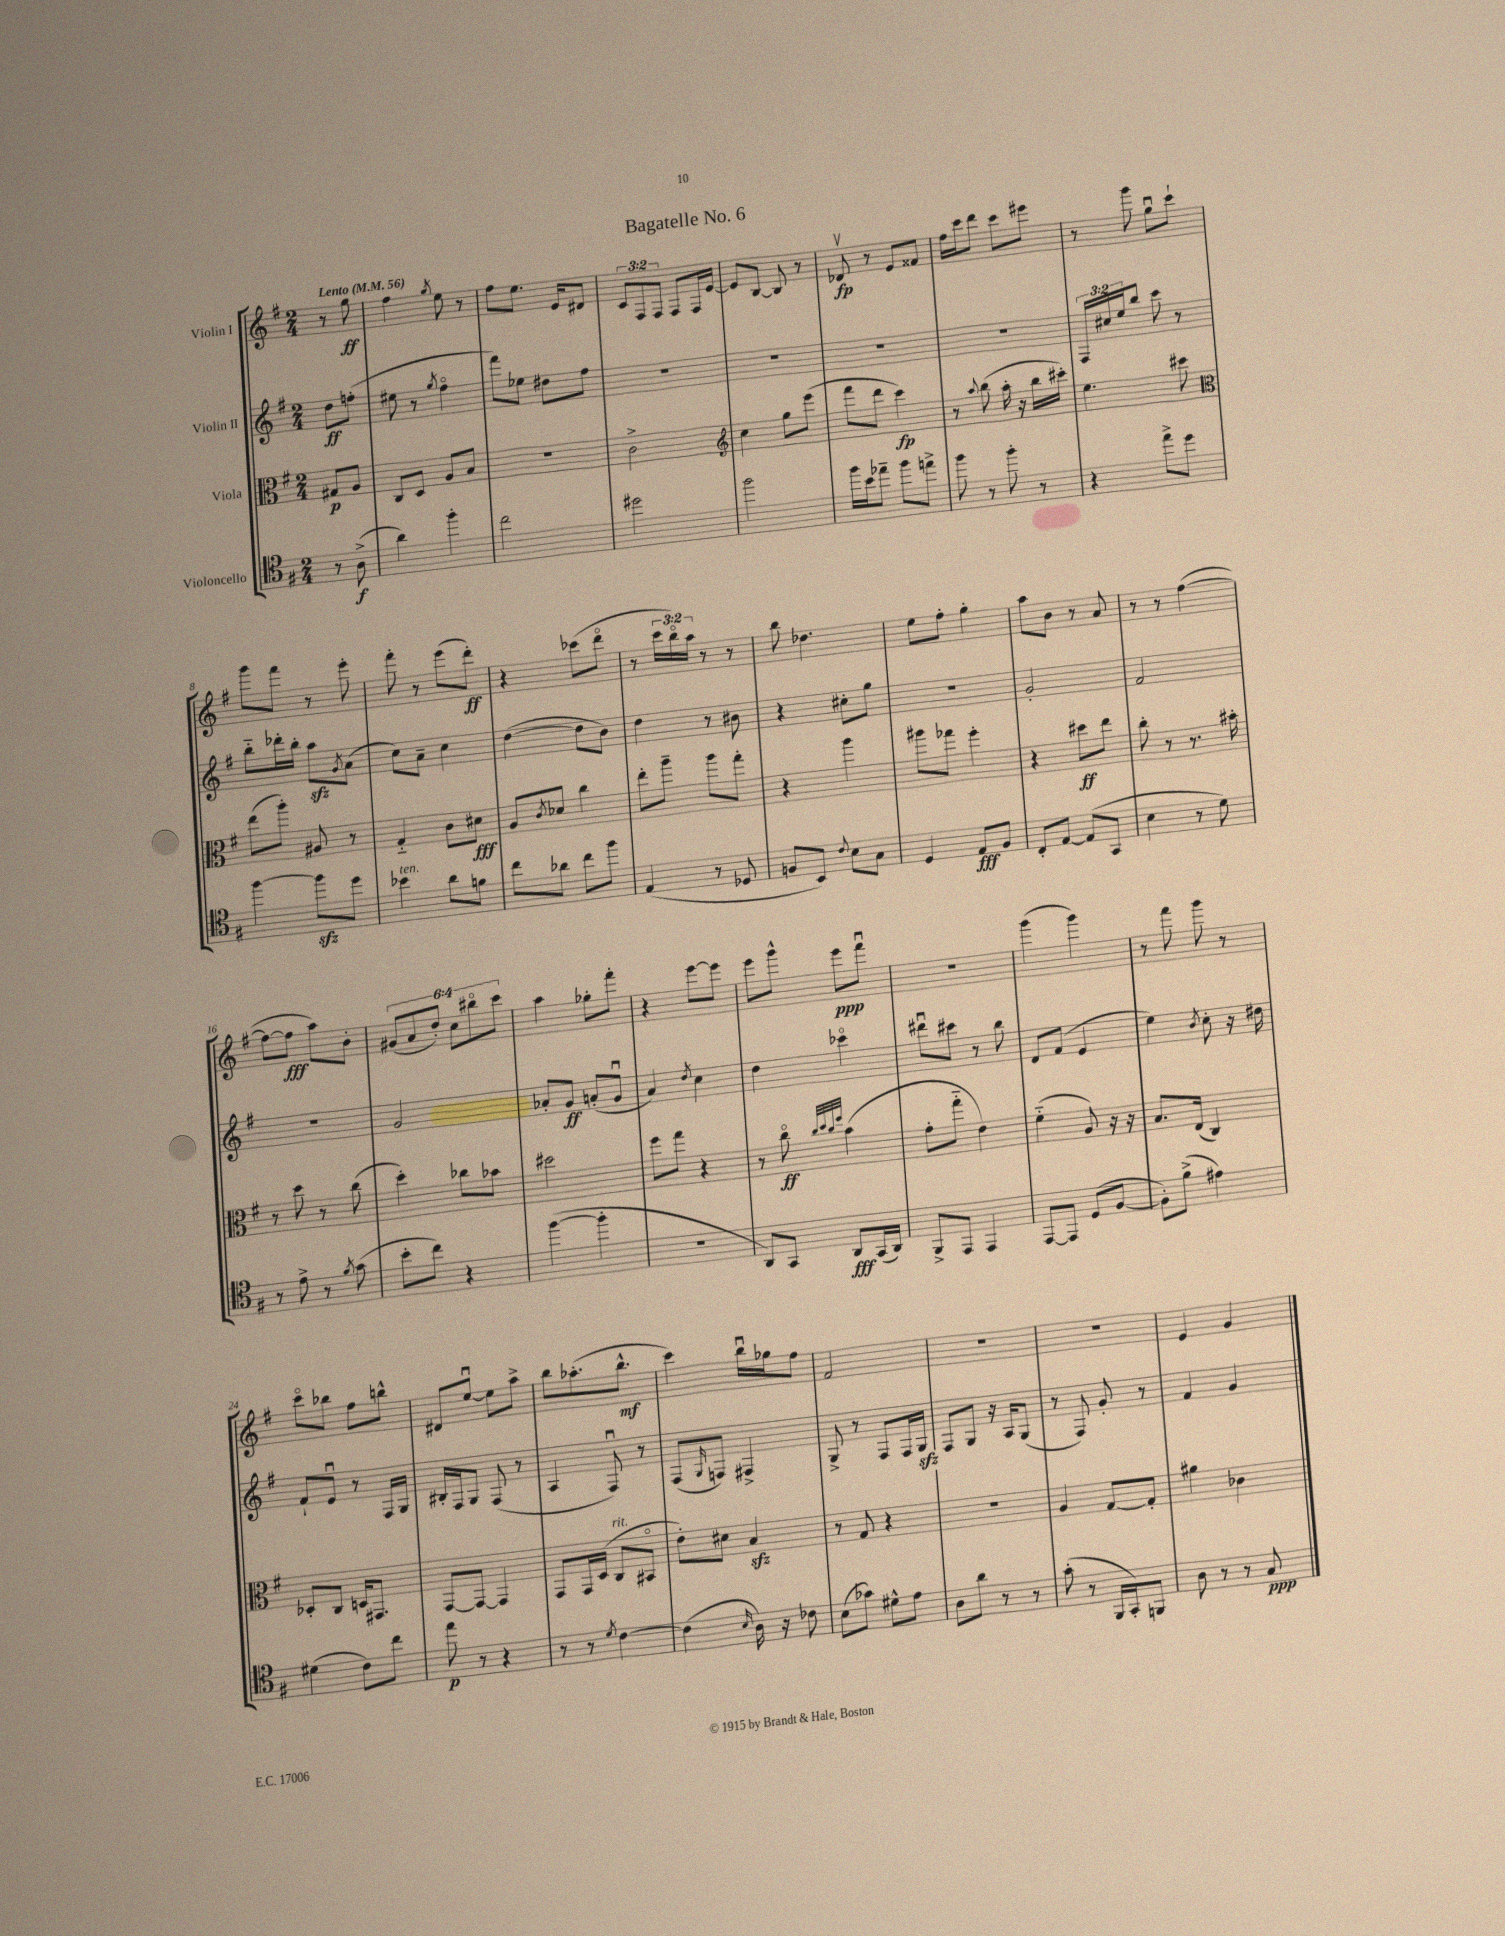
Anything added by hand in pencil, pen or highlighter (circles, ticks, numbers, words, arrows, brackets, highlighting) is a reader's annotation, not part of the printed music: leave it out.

**kern	**kern	**kern	**kern
*staff4	*staff3	*staff2	*staff1
*clefC4	*clefC3	*clefG2	*clefG2
*k[f#]	*k[f#]	*k[f#]	*k[f#]
*M2/4	*M2/4	*M2/4	*M2/4
*MM56	*MM56	*MM56	*MM56
8r	8G#	8dd	8r
(8A^	8A	(8ff'	8gg
=	=	=	=
4a)	8C	8ee#	4ff#
.	8D	8r	.
.	.	8qgg	8qgg
4ff#'	8A	4ff#o	8ee
.	8B	.	8r
=	=	=	=
2cc	2r	8fff#)	8ff#
.	.	8ee-	8.ee
.	.	8dd#	.
.	.	.	16e
.	.	8ff#	8d#
=	=	=	=
2dd#	2c^	2r	12c
.	.	.	12F#
.	.	.	12F#
.	.	.	8F#
.	.	.	16F#
.	.	.	[16e
=	=	=	=
*	*clefG2	*	*
2ff#	4cc	2r	8e]
.	.	.	[8B
.	8gg	.	8B]
.	(8eee	.	8r
=	=	=	=
16ff#	8fff#	2r	8d-v
16b	.	.	.
8ee-~	8ddd	.	8r
8ff#	4ccc)	.	8e
8ee^	.	.	8f##
=	=	=	=
8ff#	8r	2r	16ff#
.	.	.	16ccc
.	8qqaa	.	.
8r	(8bb	.	8ddd
8ff#'	16aa'	.	8ccc
.	16r	.	.
8r	16bb	.	8eee#
.	16ccc#')	.	.
=	=	=	=
4r	4.ee	24F#	8r
.	.	24cc#	.
.	.	24ee	.
.	.	8bb	8ggg
8ee^	.	8ccc	8ggu
8dd	8ccc#	8r	8ccc`
=	=	=	=
*	*clefC3	*	*
[4ff#	(8ee	8bb'~	8ggg
.	8aa')	16ddd-'	8fff#
.	.	16bb'	.
8ff#]	8A#	8aa	8r
.	.	8qg	.
8dd	8r	(8a	8eee'
=	=	=	=
4b-	4G'~	8cc)	8fff#'
.	.	8a~	8r
8a	8c	4cc	(8eee
8f	8d#	.	8ddd')
=	=	=	=
8cc	8A	([4dd	4r
.	8qc	.	.
8a-	8d-	.	.
8cc	4cc	8dd]	(8ccc-
8ff#	.	8b)	8dddo
=	=	=	=
(4E	8ee'	4dd	8r
.	8aa~	.	24ccc
.	.	.	24bbo)
.	.	.	24aa
8r	8aa	8r	8r
8D-	8gg'	8b#	8r
=	=	=	=
8F	4r	4r	8bb
8BB)	.	.	4.dd-
8qqc	.	.	.
8B	4aa	8cc#'	.
8G	.	8gg	.
=	=	=	=
4D	8aa#	2r	8ee
.	8gg-	.	8ff#'
8E	4ff#'	.	4gg'
8F#	.	.	.
=	=	=	=
8C'	4r	2g'	8aa
[8E	.	.	8b
(8E]	8dd#	.	8r
8GG	8ee	.	8a
=	=	=	=
4B	8cc'	2f#	8r
.	8r	.	8r
8r	8.r	.	([4ff#
8d)	.	.	.
.	16b#'	.	.
=	=	=	=
8r	8r	2r	8ff#_
8e^	8dd	.	8ff#]
8r	8r	.	8aa)
8qf#	.	.	.
(8g	(8cc	.	8b'
=	=	=	=
8b'	4dd')	2g	(12g#
.	.	.	12a
8cc)	.	.	.
.	.	.	12dd')
4r	8cc-	.	12cc
.	.	.	12bb#o
.	8b-	.	.
.	.	.	12ccc
=	=	=	=
([4ff#	2dd#	8a-'	4aa
.	.	8g	.
4ff#']	.	(8a'	8gg-'
.	.	8gu	8fff#'
=	=	=	=
2r	8ff#	4a)	4r
.	8gg	.	.
.	.	8qdd	.
.	4r	4cc	[8eee
.	.	.	8eee]
=	=	=	=
8AA)	8r	4dd	8eee
8GG	8cco	.	8ggg^^
.	32qqcc	.	.
.	32qqdd	.	.
.	32qqcc	.	.
.	32qqff#	.	.
8AA	(4b	4ccc-o	8eee
(16GG	.	.	8fff#u
16AA)	.	.	.
=	=	=	=
8FF#^	8g'	8ddd#u	2r
8EE	8gg'~	8ccc#	.
4EE	4e)	8r	.
.	.	8bb	.
=	=	=	=
[8EE	(4f#'~	8d	(4ggg
8EE]	.	(8f#	.
(8D	8A)	4e	4ggg)
[8F#	16r	.	.
.	16r	.	.
=	=	=	=
8F#'])	8.B	4ee)	8r
(8f#^	.	.	8fff#
.	(16E	.	.
.	.	8qb	.
4e#)	4C)	8cc'	8ggg
.	.	16r	8r
.	.	16dd#	.
=	=	=	=
(4d#	8D-'	8f#`	8ccco
.	8C	8eu	8bb-
8c)	16D	8r	8ff#
.	8.GG#	.	.
8cc	.	16F#	8bb^^
.	.	16G	.
=	=	=	=
8ee	[8GG	16B#'	8d#
.	.	16F#	.
8r	8GG_	8G	[8eeu
4r	4GG]	(8F#	8ee]
.	.	8r	8aa^
=	=	=	=
8r	8GG	4A	8bb
8r	16GG	.	(8.aa-'
.	(16D	.	.
8qd	.	.	.
[4c	8C	8F#u)	.
.	.	.	8.bb^^
.	8BB#o	8r	.
=	=	=	=
(4c]	8e')	(8F#	4ccc)
.	.	16qqG	.
.	8d#	8F)	.
16qqB	.	.	.
16A)	4B	4F#^	16bbu
16r	.	.	16gg-
8c-	.	.	8ff#
=	=	=	=
(8B	8r	8G^	2f#
8g-)	8G	8r	.
8d#^^	4r	8F#	.
8e	.	16F#	.
.	.	16G	.
=	=	=	=
8A	2r	8F#	2r
8a	.	8G	.
8r	.	16r	.
.	.	16A	.
8r	.	(8G	.
=	=	=	=
(8g'	4A	8r	2r
8r	.	8F#)	.
16FF#	[8G	8g'	.
16GG')	.	.	.
8FF	8G']	8r	.
=	=	=	=
8A	4a#	4f#	4e
8r	.	.	.
8r	4c-	4g	4g
8G	.	.	.
==	==	==	==
*-	*-	*-	*-
